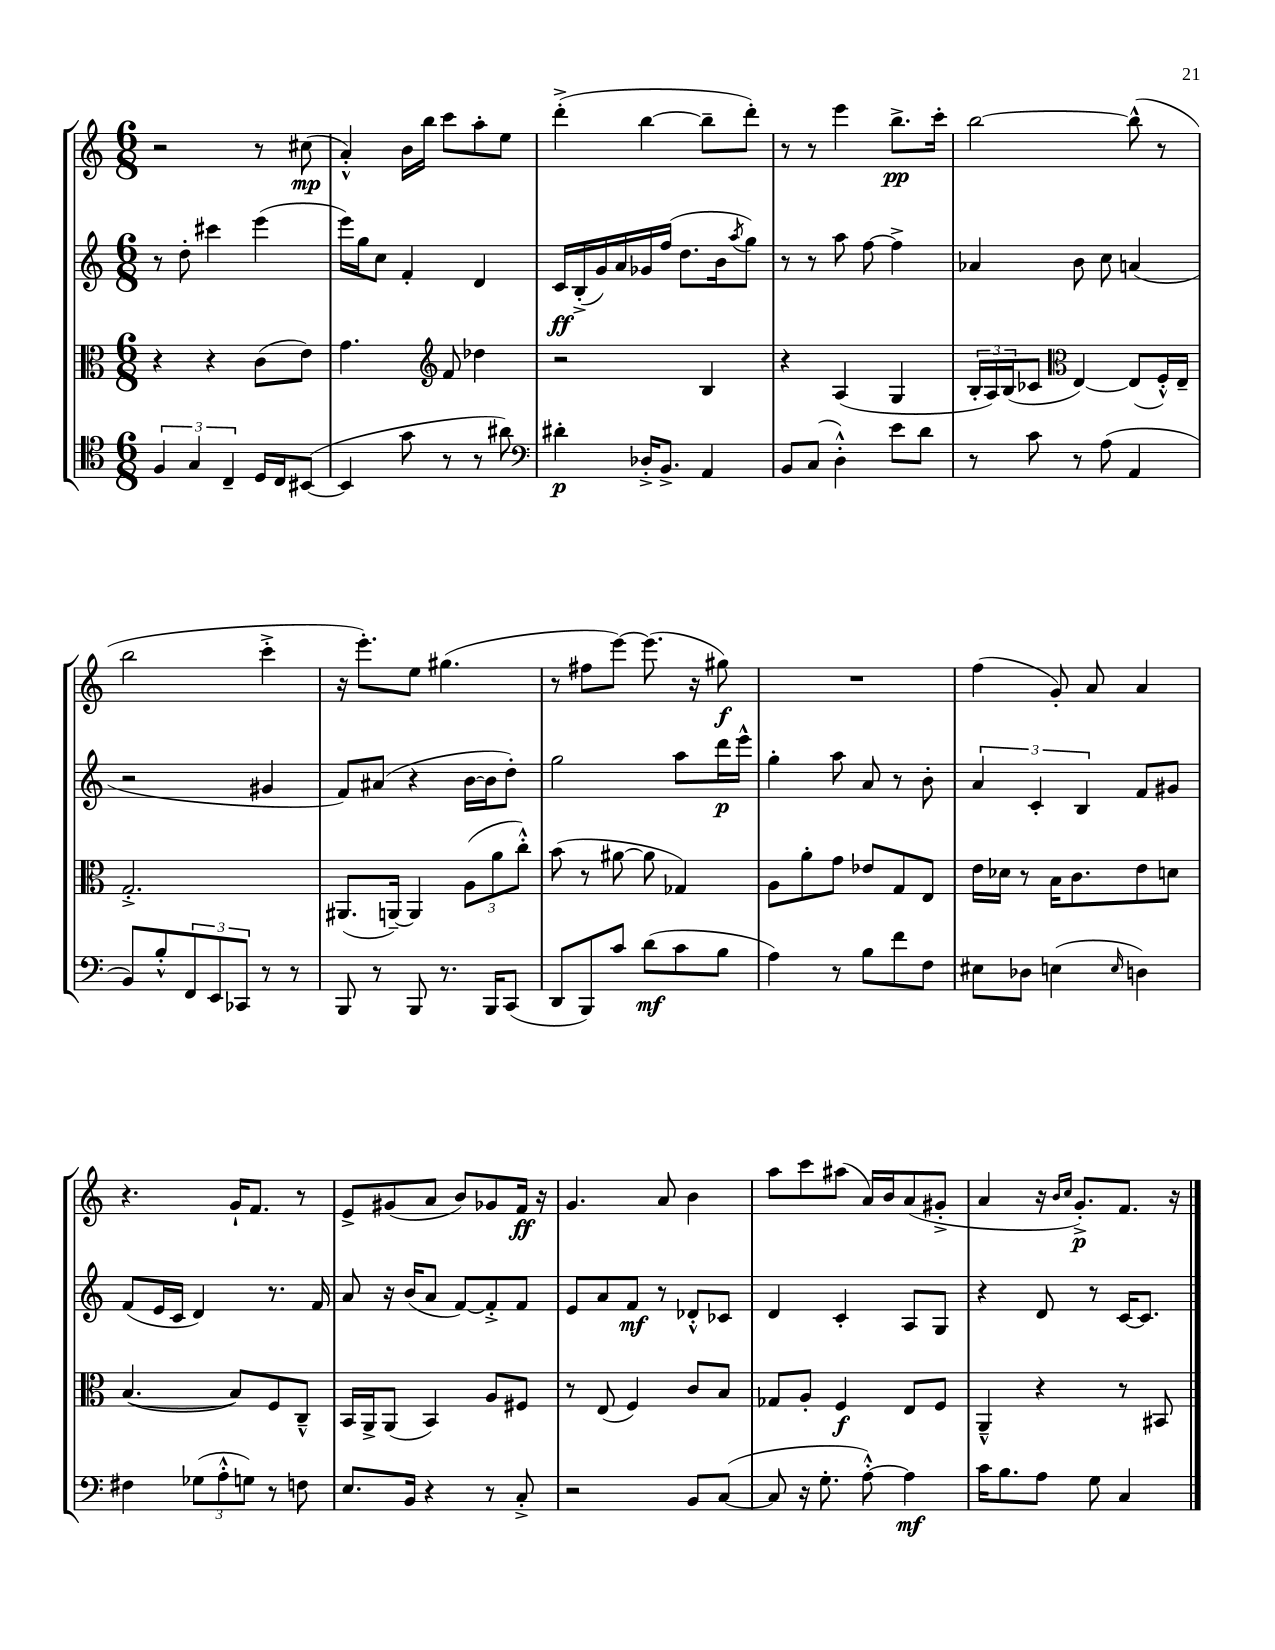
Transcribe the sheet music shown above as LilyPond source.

<<
\new StaffGroup <<
\new Staff = "s0" {
    \clef treble \key c \major \numericTimeSignature \time 6/8
    r2 r8 cis''8\mp( |
    a'4-.-^) b'16 b''16 c'''8 a''8-. e''8 |
    d'''4-.->( b''4~ b''8-- d'''8-.) |
    r8 r8 e'''4 b''8.->\pp c'''16-. |
    b''2~ b''8-^( r8 |
    b''2 c'''4-.-> |
    r16 e'''8.-.) e''8 gis''4.( |
    r8 fis''8 e'''8~) e'''8.( r16 gis''8\f) |
    R2. |
    f''4( g'8-.) a'8 a'4 |
    r4. g'16-! f'8. r8 |
    e'8-> gis'8( a'8 b'8) ges'8 f'16\ff r16 |
    g'4. a'8 b'4 |
    a''8 c'''8 ais''8( a'16) b'16 a'8( gis'8-.-> |
    a'4 r16 \grace { b'16 c''16 } g'8.-.->\p) f'8. r16 \bar "|." |
}
\new Staff = "s1" {
    \clef treble \key c \major \numericTimeSignature \time 6/8
    r8 d''8-. cis'''4 e'''4( |
    e'''16) g''16 c''8 f'4-. d'4 |
    c'16\ff b16-.->( g'16) a'16 ges'16 f''16( d''8. b'16 \acciaccatura { a''8 } g''8) |
    r8 r8 a''8 f''8~ f''4-> |
    aes'4 b'8 c''8 a'4( |
    r2 gis'4 |
    f'8) ais'8( r4 b'16~ b'16 d''8-.) |
    g''2 a''8 d'''16\p e'''16-^ |
    g''4-. a''8 a'8 r8 b'8-. |
    \tuplet 3/2 { a'4 c'4-. b4 } f'8 gis'8 |
    f'8( e'16 c'16 d'4) r8. f'16 |
    a'8 r16 b'16( a'8 f'8~) f'8-.-> f'8 |
    e'8 a'8 f'8\mf r8 des'8-.-^ ces'8 |
    d'4 c'4-. a8 g8 |
    r4 d'8 r8 c'16~ c'8. \bar "|." |
}
\new Staff = "s2" {
    \clef alto \key c \major \numericTimeSignature \time 6/8
    r4 r4 c'8( e'8) |
    g'4. \clef treble f'8 des''4 |
    r2 b4 |
    r4 a4( g4 |
    \tuplet 3/2 { b16-. a16) b16( } ces'8 \clef alto e4~) e8( f16-.-^) e16-- |
    g2.-.-> |
    ais,8.( a,16~--) a,4 \tuplet 3/2 { a8( a'8 c''8-.-^) } |
    b'8( r8 ais'8~ ais'8 ges4) |
    a8 a'8-. g'8 ees'8 g8 e8 |
    e'16 des'16 r8 b16 c'8. e'8 d'8 |
    b4.~( b8) f8 c8---^ |
    b,16 a,16-> a,8( b,4) a8 fis8 |
    r8 e8( f4) c'8 b8 |
    ges8 a8-. f4\f e8 f8 |
    a,4---^ r4 r8 bis,8 \bar "|." |
}
\new Staff = "s3" {
    \clef tenor \key c \major \numericTimeSignature \time 6/8
    \tuplet 3/2 { f4 g4 c4-- } d16 c16 bis,8~( |
    bis,4 g'8 r8 r8 ais'8) |
    \clef bass dis'4-.\p des16-.-> b,8.-> a,4 |
    b,8 c8( d4-.-^) e'8 d'8 |
    r8 c'8 r8 a8( a,4 |
    b,8) b8-.-^ \tuplet 3/2 { f,8 e,8 ces,8 } r8 r8 |
    b,,8 r8 b,,8 r8. b,,16 c,8( |
    d,8 b,,8) c'8 d'8\mf( c'8 b8 |
    a4) r8 b8 f'8 f8 |
    eis8 des8 e4( \grace { e16 } d4) |
    fis4 \tuplet 3/2 { ges8( a8-.-^ g8) } r8 f8 |
    e8. b,16 r4 r8 c8-.-> |
    r2 b,8 c8~( |
    c8 r16 g8.-. a8~-.-^) a4\mf |
    c'16 b8. a8 g8 c4 \bar "|." |
}
>>
>>
\layout { \context { \Score \remove "Bar_number_engraver" } }
